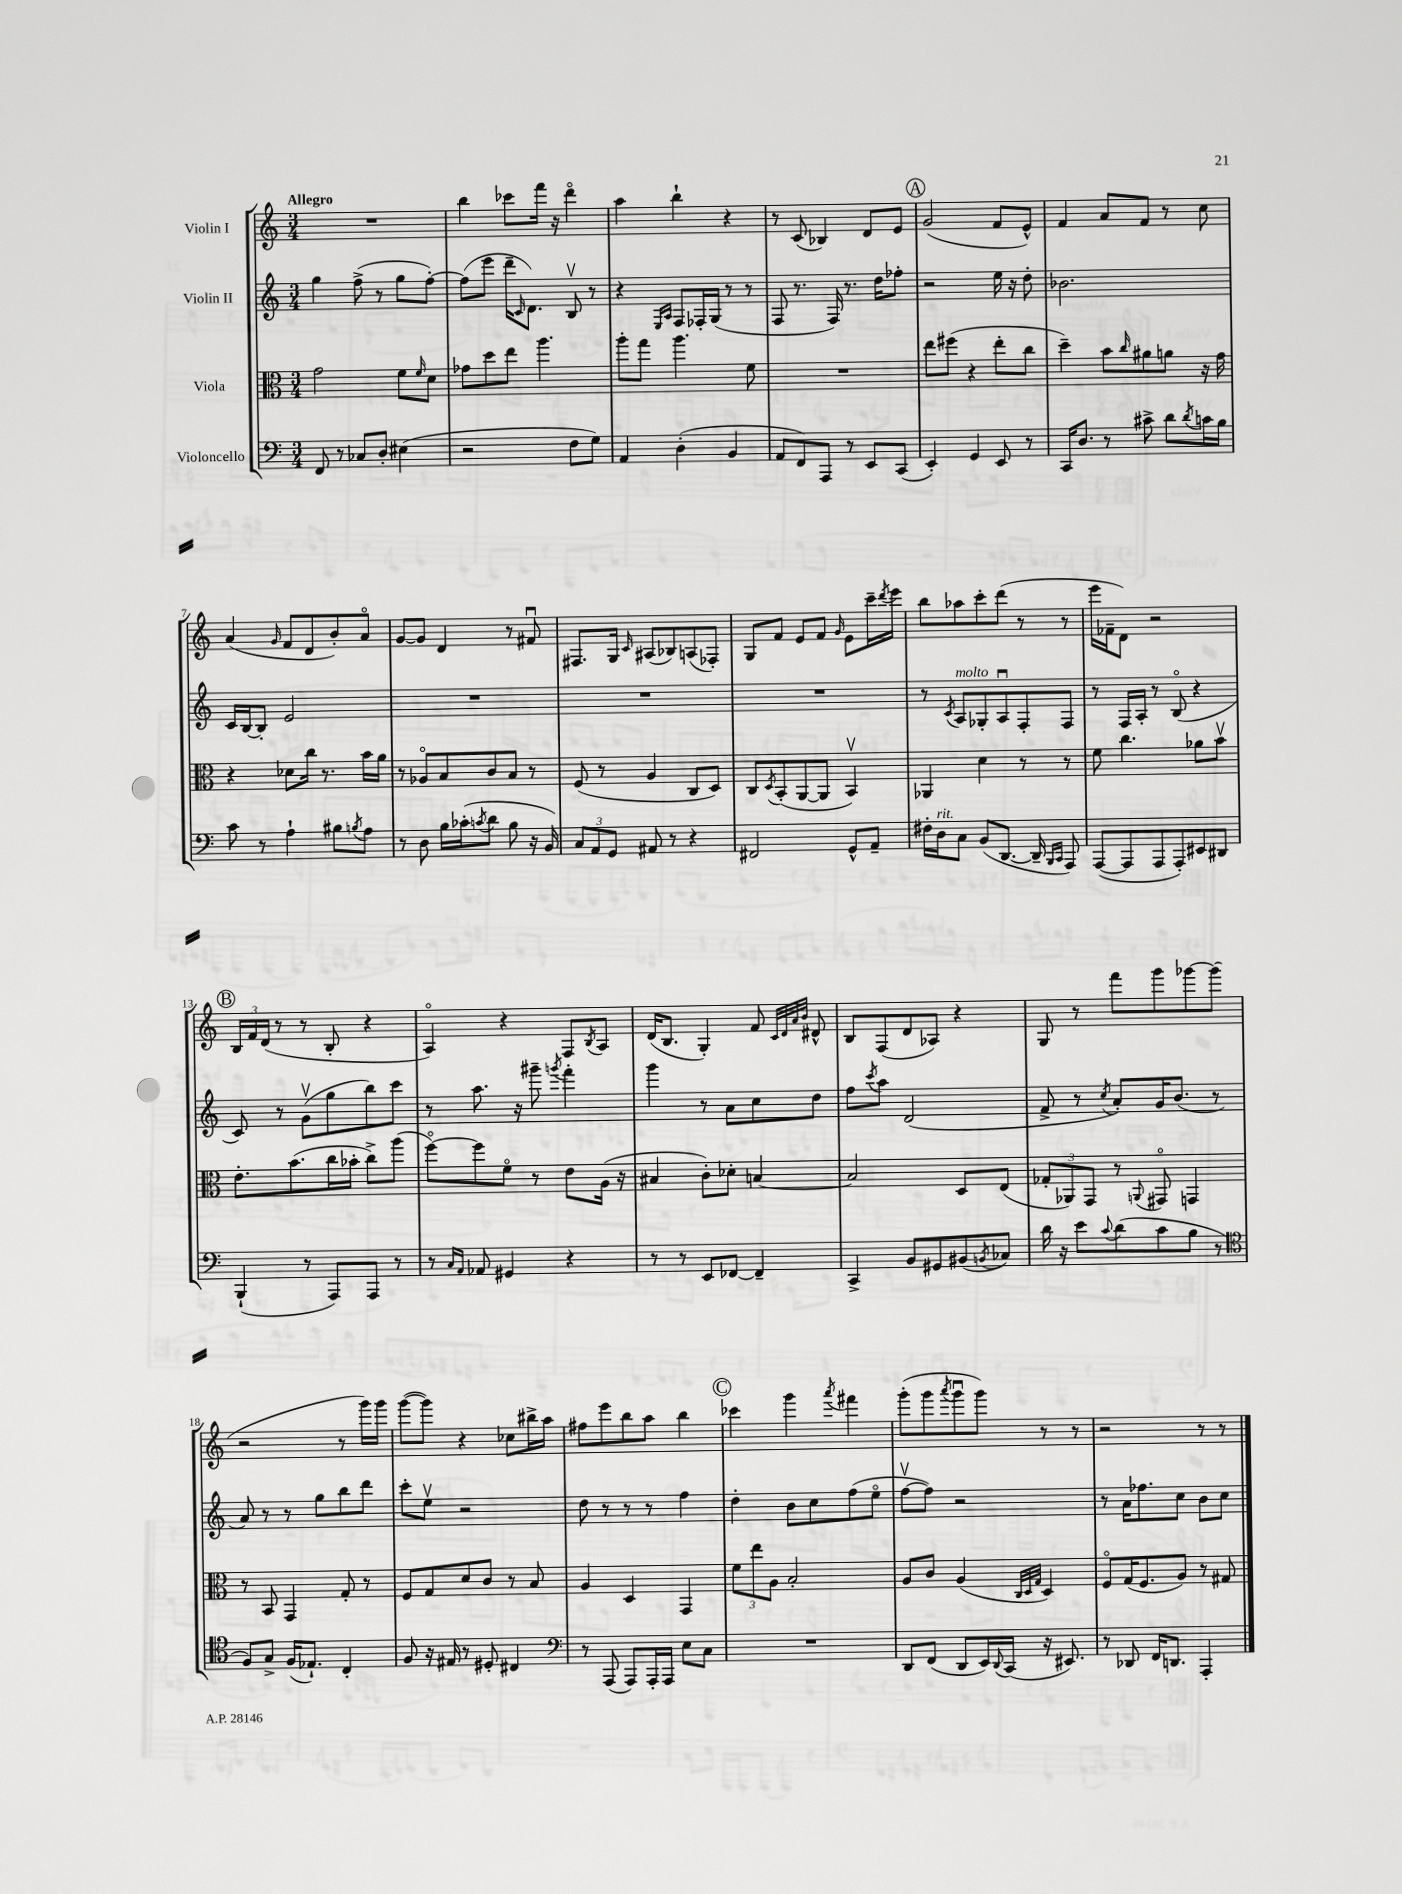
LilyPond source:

<<
\new StaffGroup <<
\new Staff = "s0" \with { instrumentName = "Violin I" } {
    \clef treble \key c \major \numericTimeSignature \time 3/4 \tempo "Allegro"
    R2. |
    b''4 ces'''8 f'''16 r16 d'''4\flageolet |
    a''4 b''4-! r4 |
    r8 c'8( bes4) d'8 e'8 |
    \mark \markup { \circle "A" } g'2( f'8 e'8-^) |
    f'4 a'8 f'8 r8 c''8 |
    a'4( \grace { g'16 } f'8 d'8 b'8-.) a'8\flageolet |
    g'8~ g'8 d'4 r8 fis'8\downbow |
    fis8. g16 \grace { c'16 } ais8( bes8) a8( fes8-.) |
    g8 f'8 e'8 f'8 \grace { g'16 } e'8 c'''16-- \acciaccatura { d'''8 } e'''16 |
    b''8 aes''8 c'''8-. d'''8( r8 r8 |
    e'''16 fes'16-- d'8) r2 |
    \mark \markup { \circle "B" } \tuplet 3/2 { b16 f'16 d'16( } r8 r8 b8-. r4 |
    a4\flageolet) r4 f8 \acciaccatura { b8 } a8 |
    d'16( b8. g4-.) f'8 \grace { c'32 d'32 a'32 b'32 } dis'8-^ |
    b8 f8( d'8 aes8) r4 |
    g8 r8 f'''8 g'''8 ges'''8~ ges'''8( |
    r2 r8 g'''16) g'''16 |
    g'''8~( g'''8) r4 ces''8 bis''16-> a''16 |
    fis''8 e'''8 b''8 a''8 b''4 |
    \mark \markup { \circle "C" } ces'''4 g'''4 \acciaccatura { a'''8 } fis'''4 |
    g'''8-.( g'''8 \acciaccatura { a'''8 } g'''8\downbow g'''8) r8 r8 |
    r2 r8 r8 \bar "|." |
}
\new Staff = "s1" \with { instrumentName = "Violin II" } {
    \clef treble \key c \major \numericTimeSignature \time 3/4
    g''4 f''8->( r8 g''8 f''8~-.) |
    f''8( e'''8 d'''16-- \grace { c'16 } d'8.) b8\upbow r8 |
    r4 \grace { e16 a16 } f8 fes16-. g16( r8 r8 |
    f8 r8. f16) r8. d''16 fes''8-. |
    \mark \markup { \circle "A" } r2 e''16 r16 d''8-. |
    bes'2. |
    c'16 b16~ b8-. e'2 |
    R2. |
    R2. |
    R2. |
    r8 \acciaccatura { c'8 } a8^\markup { \italic "molto" } ges8-. a8\downbow f8-. f8 |
    r8 f16 a16-. r8 b8\flageolet( r4 |
    \mark \markup { \circle "B" } c'8) r8 g'8\upbow( g''8 b''8) c'''8 |
    r8 a''8. r16 gis'''8-- \acciaccatura { g'''8 } f'''4-. |
    g'''4 r8 a'8 c''8 d''8 |
    f''8 \acciaccatura { c'''8 } a''8 d'2( |
    f'8-> r8 \acciaccatura { c''8 } a'8-.) g'16 b'8.( r8 |
    a'8) r8 r8 g''8 b''8 d'''8 |
    c'''8-. e''8\upbow r2 |
    d''8 r8 r8 r8 f''4 |
    \mark \markup { \circle "C" } d''4-. b'8 c''8 f''8( e''8\flageolet |
    f''8~\upbow f''8) r2 |
    r8 a'16 fes''8. c''8 b'8 c''8 \bar "|." |
}
\new Staff = "s2" \with { instrumentName = "Viola" } {
    \clef alto \key c \major \numericTimeSignature \time 3/4
    g'2 f'8 \grace { f'16 } d'8 |
    ges'8 d''8 e''8 a''4. |
    a''8-. g''8 a''4. f'8 |
    R2. |
    \mark \markup { \circle "A" } e''8 fis''8( r4 e''8-. c''8 |
    d''4--) b'8 \grace { c''16 } ais'8 a'8 r16 g'16 |
    r4 des'8 c''16 r8. b'16 a'16 |
    r8 aes8\flageolet b8 c'8 b8 r8 |
    f8( r8 a4 c8 d8) |
    c8 \acciaccatura { d8 } b,8-.( a,8~ a,8 b,4\upbow) |
    aes,4 d'4 r8 r8 |
    f'8 c''4. aes'8 b'8\upbow |
    \mark \markup { \circle "B" } e'8.-. b'8.( c''16 bes'16-. c''8->) a''8( |
    f''8~\flageolet) f''8 f'8\flageolet r8 e'8 a16( r16 |
    bis4 c'8-.) des'8-. b4~ |
    b2 d8 e8( |
    \tuplet 3/2 { ges8-. aes,8) g,8 } r8 \appoggiatura { a,8 } gis,8\flageolet g,4 |
    r8 b,8 g,4 g8-. r8 |
    f8 g8 d'8 c'8 r8 b8 |
    a4 d4 g,4 |
    \mark \markup { \circle "C" } \tuplet 3/2 { f'8 e''8 a8 } b2-. |
    a8 c'8 a4( \grace { c32 d32 g32 } d4) |
    f8\flageolet g16( f8. a8) r8 gis8 \bar "|." |
}
\new Staff = "s3" \with { instrumentName = "Violoncello" } {
    \clef bass \key c \major \numericTimeSignature \time 3/4
    f,8 r8 ces8 d8-. eis4( |
    r2 f8 g8) |
    a,4 d4-.( b,4 |
    a,8 f,8) a,,8 r8 e,8 c,8( |
    \mark \markup { \circle "A" } e,4-.) g,4 e,8 r8 |
    c,16 d8. r8 cis'8-> d'8 \acciaccatura { d'8 } c'16 b16 |
    c'8 r8 a4-! bis8 \acciaccatura { b8 } a8 |
    r8 d8 b16 ces'16-.( \acciaccatura { c'8 } d'8 b8 r16 b,16) |
    \tuplet 3/2 { c8 a,8 g,8 } ais,8 r8 r4 |
    fis,2 g,8-^ a,8-- |
    fis16-. d16^\markup { \italic "rit." } c8 b,8( d,8.~ d,16-- \grace { b,,16 c,16 } a,,8) |
    a,,8~( a,,8 a,,8 a,,8-.) eis,8 dis,8 |
    \mark \markup { \circle "B" } b,,4-!( r8 a,,8) a,,8 r8 |
    r8 \grace { c16 a,16 } aes,8 gis,4 r4 |
    r8 r8 e,8 fes,8~ fes,4-- |
    c,4-> b,8 gis,8 bis,8( \acciaccatura { b,8 } ces8) |
    d'16 r16 e'8 \appoggiatura { c'8 } d'8( c'8 b8 r8 |
    \clef tenor f8) g8-> f16( ees8.-!) c4-. |
    f8 r16 eis16 r8 dis8-. cis4 |
    \clef bass r8 a,,8( a,,8) a,,16-. a,,16 e8 c8 |
    \mark \markup { \circle "C" } R2. |
    d,8 f,8( d,8 e,16) \appoggiatura { d,8 } c,16( r16 eis,8.) |
    r8 des,8 f,16 d,8. a,,4-. \bar "|." |
}
>>
>>
